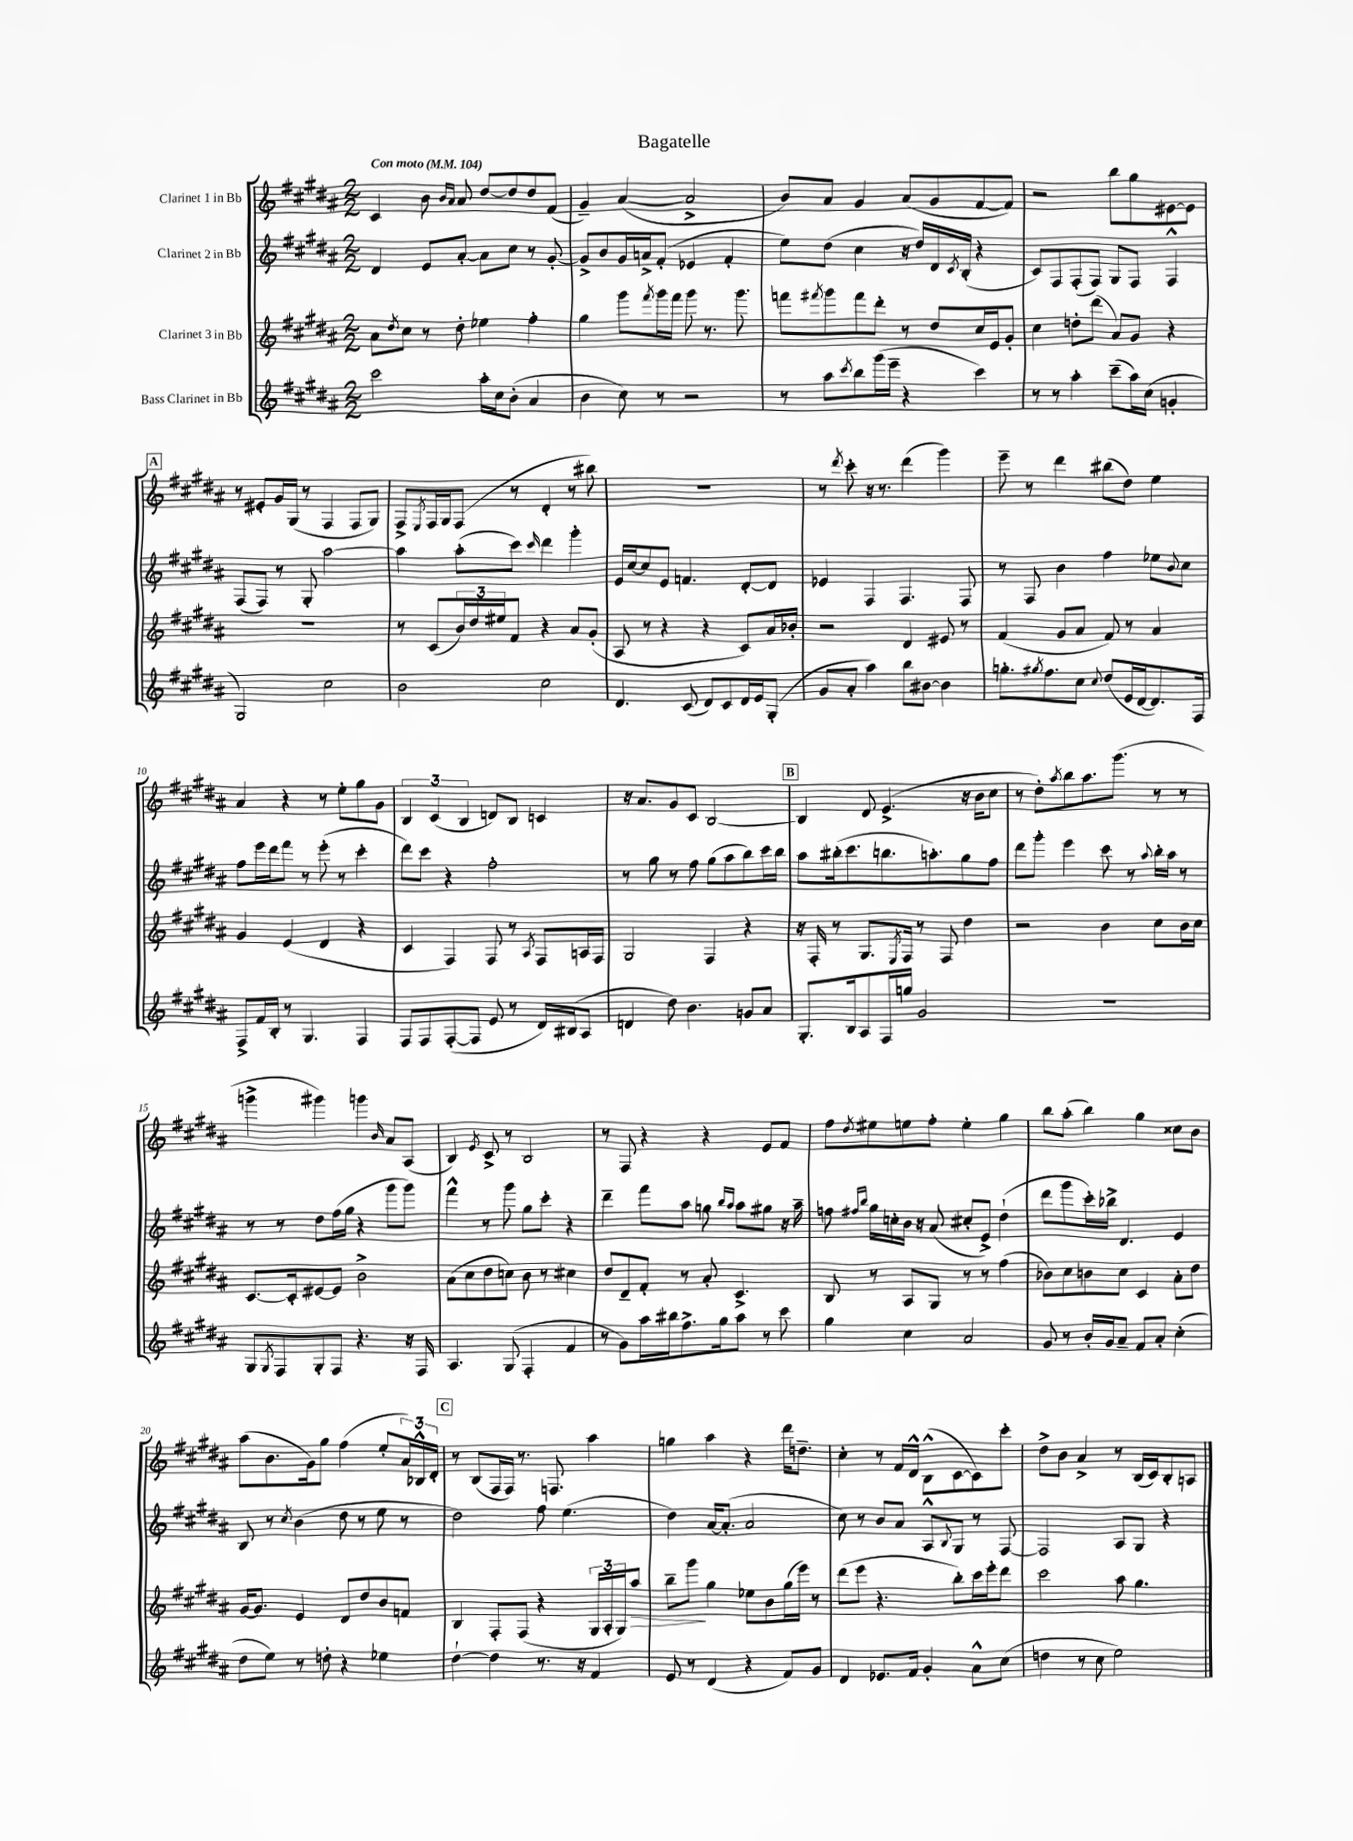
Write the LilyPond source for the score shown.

\header { title = "Bagatelle" }
<<
\new StaffGroup <<
\new Staff = "s0" \with { instrumentName = "Clarinet 1 in Bb" } {
    \clef treble \key b \major \numericTimeSignature \time 2/2 \tempo "Con moto" 4 = 104
    cis'4 b'8 \grace { b'16 ais'16 } ais'8 dis''8~ dis''8 dis''8 fis'8( |
    gis'4--) ais'4~( ais'2-> |
    b'8) ais'8 gis'4 ais'8( gis'8 fis'8~ fis'8) |
    r2 b''8 gis''8 eis'8~ eis'8 |
    \mark \markup { \box "A" } r8 eis'8-. gis'16 gis16( r8 fis4 fis8 gis8) |
    fis8-> \acciaccatura { e8 } fis16 gis16 fis8( r8 dis'4-. r8 bis''8) |
    R1 |
    r8 \acciaccatura { dis'''8 } cis'''8-. r16 r8. dis'''4( gis'''4) |
    e'''8-- r8 dis'''4 bis''8( dis''8) e''4 |
    ais'4 r4 r8 e''8-. gis''8 gis'8 |
    \tuplet 3/2 { b4 cis'4( b4 } d'8) b8 c'4 |
    r16 ais'8. gis'8 cis'8 b2~ |
    \mark \markup { \box "B" } b4 dis'8 e'4.->( r16 b'16 cis''8 |
    r8 dis''8-.) \acciaccatura { ais''8 } b''8 ais''8. gis'''8.( r8 r8 |
    g'''4-> gis'''4) g'''4 \grace { b'16 } ais'8 ais8( |
    b4) \acciaccatura { e'8 } cis'8-> r8 b2 |
    r8 fis8 r4 r4 e'8 fis'8 |
    fis''8 \acciaccatura { dis''8 } eis''8 e''8 fis''8-. e''4-. gis''4 |
    b''8 ais''8-.( b''4) gis''4 cisis''8 b'8 |
    ais''8( b'8. gis'16) gis''8 fis''4( e''8-. \tuplet 3/2 { ais'16) bes16-^ dis'16-. } |
    \mark \markup { \box "C" } r8 b8( fis16 fis16) r8. f8. ais''4 |
    g''4 ais''4 r4 dis'''16 d''8.-- |
    cis''4-. r8 fis'16 dis'16-^ b8-^( cis'8~ cis'8) cis'''8-. |
    dis''8-> b'8 ais'4-> r8 b16( cis'16) b8-. a8 \bar "|." |
}
\new Staff = "s1" \with { instrumentName = "Clarinet 2 in Bb" } {
    \clef treble \key b \major \numericTimeSignature \time 2/2
    dis'4 e'8 ais'8~-. ais'8 cis''8 r8 gis'8~-. |
    gis'8-> b'8 gis'16 a'16-> fis'8-.( ees'4 fis'4-. |
    e''8) dis''8( cis''4 r16 dis''16) dis'16 \acciaccatura { cis'8 } b16-.( r4 |
    cis'8) fis8 fis8-.( fis8) gis8 fis8 fis4-^ |
    \mark \markup { \box "A" } fis8( fis8) r8 gis8-. ais''2~ |
    ais''4 ais''8-.( cis'''8) \grace { cis'''16 } dis'''4 gis'''4-. |
    e'16 cis''16~ cis''8 e'8 f'4. dis'8~-. dis'8 |
    ees'4 fis4 fis4. fis8 |
    r8 fis8 b'4 fis''4 ees''8 \appoggiatura { b'8 } cis''8 |
    fis''8 e'''16 dis'''16 fis'''8 r8 e'''8-.( r8 cis'''4-. |
    dis'''8) cis'''8 r4 fis''2-. |
    r8 gis''8 r8 fis''8 gis''8( ais''8 b''8) cis'''16 b''16 |
    \mark \markup { \box "B" } ais''8 bis''16-.( cis'''8. b''8. a''8.-.) gis''8 fis''8 |
    dis'''8 gis'''8-. e'''4 cis'''8 r8 \appoggiatura { ais''8 } b''16-. ais''16 r8 |
    r8 r8 dis''8 fis''16( gis''16 r4 gis'''8 gis'''8) |
    fis'''4-^ r8 gis'''8 gis''8 cis'''8-. r4 |
    dis'''4-- fis'''8 ais''8 g''8 \grace { b''16 ais''16 } ais''8 gis''8 r16 ais''16-- |
    f''8 \grace { fis''16 b''16 } gis''16 c''16-. b'16 r16 ais'8( cis''8-. e'8->) dis''4-!( |
    dis'''8 gis'''8 cis'''16-.) bes''16-> dis'4. e'4 |
    b8 r8 \acciaccatura { cis''8 } b'4( dis''8 r8 e''8 r8 |
    \mark \markup { \box "C" } dis''2) fis''8 e''4.( |
    dis''4) ais'16~ ais'8.-.( ais'2 |
    cis''8) r8 b'8 ais'8 ais8-^ \appoggiatura { b8 } gis8 r8 fis8~ |
    fis2 ais8 gis8 r4 \bar "|." |
}
\new Staff = "s2" \with { instrumentName = "Clarinet 3 in Bb" } {
    \clef treble \key b \major \numericTimeSignature \time 2/2
    ais'8 \acciaccatura { dis''8 } cis''8 r8 dis''8-. ees''4 fis''4-. |
    gis''4 gis'''8 \acciaccatura { fis'''8 } gis'''16 fis'''16 gis'''8 r8. gis'''8. |
    f'''8 \acciaccatura { fis'''8 } gis'''8 fis'''8 dis'''8-. r8 dis''8 cis''16 e'16 gis'8-. |
    cis''4 d''8-. dis'''8( ais'8) gis'8 r4 |
    \mark \markup { \box "A" } R1 |
    r8 cis'8( \tuplet 3/2 { b'16) dis''16 eis''16 } fis'8 r4 ais'8 gis'8-.( |
    ais8 r8 r4 r4 cis'8) ais'16 bes'16-. |
    r2 dis'4 eis'8 r8 |
    fis'4( gis'8 ais'8 fis'8) r8 ais'4 |
    gis'4 e'4( dis'4 r4 |
    cis'4 fis4) fis8 r8 \acciaccatura { ais8 } fis8 a16 fis16 |
    gis2 fis4 r4 |
    \mark \markup { \box "B" } r16 fis16-. r8 gis8. \acciaccatura { e8 } fis16 r8 fis8 dis''4 |
    r2 b'4 cis''8 b'16 cis''16 |
    cis'8.~ cis'16-. eis'8~ eis'8 b'2-> |
    ais'8( cis''8 dis''8 c''8) b'8 r8 cis''4 |
    dis''8 dis'8-- fis'8-. r8 ais'8-. cis'4.-> |
    b8 r8 ais8 gis8 r8 r8 fis''4( |
    bes'8) cis''8 b'8 cis''8 cis'4 ais'8-. dis''8 |
    gis'16~ gis'8. e'4 dis'8 dis''8 b'8 f'8 |
    \mark \markup { \box "C" } b4 fis8-. fis8( r4 \tuplet 3/2 { gis16 ais16-. gis16) } ais''8\> |
    b''8-- gis'''8\! gis''4 ees''8 b'8 gis''16( e'''16) r8 |
    dis'''8( e'''8 r4. b''8-.) cis'''16 e'''16-. dis'''8 |
    cis'''2 ais''8 gis''4. \bar "|." |
}
\new Staff = "s3" \with { instrumentName = "Bass Clarinet in Bb" } {
    \clef treble \key b \major \numericTimeSignature \time 2/2
    cis'''2 ais''16-. cis''16 b'8-.( ais'4 |
    b'4 cis''8) r8 r2 |
    r8 ais''8 \acciaccatura { cis'''8 } b''8 gis'''16( e'''16-- r4 cis'''4) |
    r8 r8 ais''4-. cis'''8--( ais''16) cis''16( g'4-. |
    \mark \markup { \box "A" } gis2) cis''2 |
    b'2 cis''2 |
    dis'4. cis'8( dis'8) cis'8 dis'16 e'16 gis8-.( |
    gis'8 ais'8-. ais''4) b''8 bis'8~ bis'4 |
    g''8.-. \acciaccatura { gis''8 } fis''8. cis''8 \appoggiatura { cis''8 } dis''8( e'16 dis'16~ dis'8.) fis16 |
    fis8-> fis'16 b16-. r8 gis4. fis4 |
    fis8 fis8 fis8~-.( fis8 e'8 r8 dis'16) bis16( ais8 |
    d'4 dis''8) b'4. g'8 ais'8 |
    \mark \markup { \box "B" } gis8.-. b16 ais8 fis16 g''16 gis'2 |
    R1 |
    gis8 \acciaccatura { gis8 } fis8 gis8-. fis8 r4. r16 fis16 |
    ais4. gis8( fis4-. fis'4 |
    r8 gis'8) ais''16 bis''16 fis''8.-> gis''16 ais''8 r8 cis'''8 |
    gis''4 cis''4 ais'2 |
    gis'8 r8 b'16-. gis'16 ais'8-- fis'8 ais'8-. cis''4-.( |
    dis''8 e''8) r8 d''8-. r4 ees''4 |
    \mark \markup { \box "C" } dis''4~-! dis''4 r8. r16 fis'4 |
    e'8 r8 dis'4( r4 fis'8) gis'8 |
    dis'4 ees'8. fis'16 gis'4-. ais'8-^ cis''8( |
    d''4 r8 cis''8 e''2) \bar "|." |
}
>>
>>
